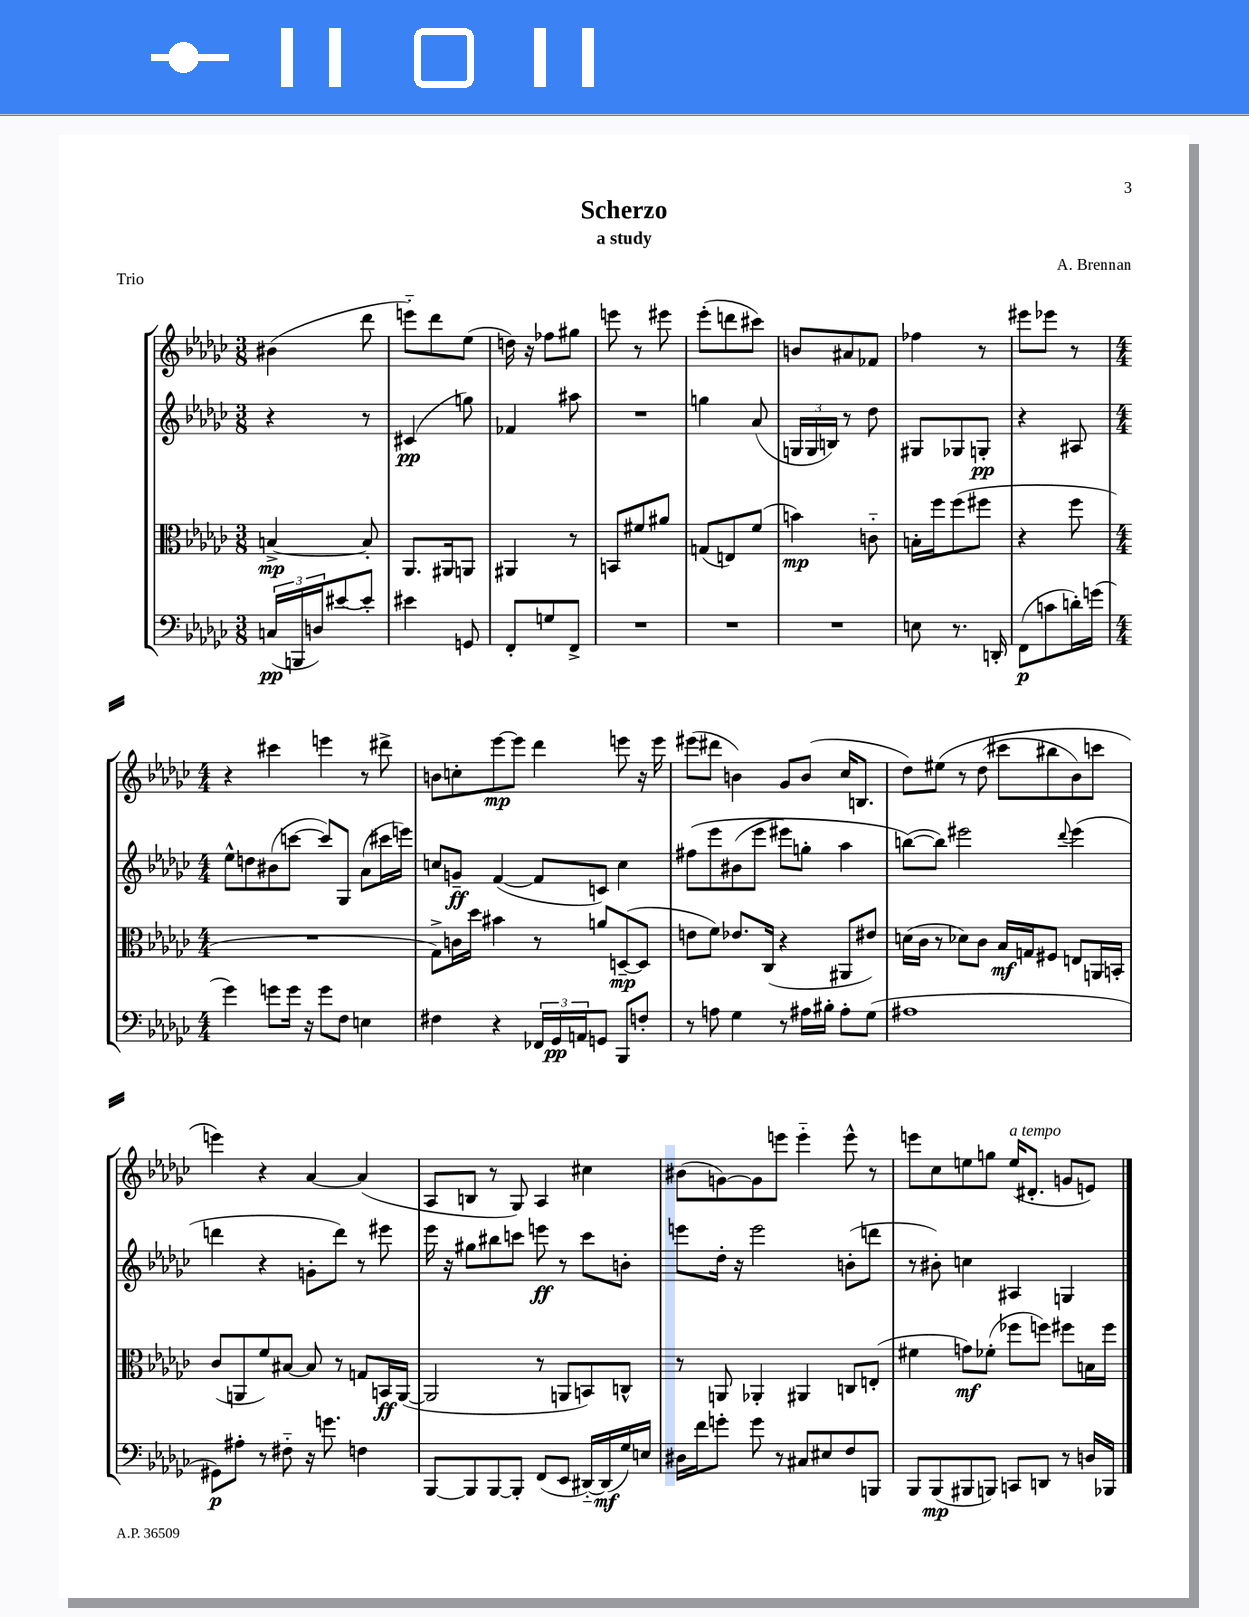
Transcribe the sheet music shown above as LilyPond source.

\header { title = "Scherzo" composer = "A. Brennan" subtitle = "a study" piece = "Trio" }
<<
\new StaffGroup <<
\new Staff = "s0" {
    \clef treble \key ges \major \numericTimeSignature \time 3/8
    bis'4( des'''8 |
    e'''8-_) des'''8 ees''8( |
    d''16) r16 fes''8 gis''8 |
    e'''8 r8 eis'''8 |
    ees'''8-.( d'''8 cis'''8) |
    b'8 ais'8 fes'8 |
    fes''4 r8 |
    eis'''8 ees'''8 r8 |
    \numericTimeSignature \time 4/4 r4 cis'''4 e'''4 r8 dis'''8-> |
    b'8 c''8-. ees'''8~\mp ees'''8 des'''4 e'''8 r16 e'''16 |
    eis'''8( dis'''8 b'4) ges'8 b'8( ces''16 b8. |
    des''8) eis''8\( r8 des''8( cis'''8 bis''8 bes'8) c'''8 |
    e'''4\) r4 aes'4~ aes'4( |
    aes8 b8 r8 ges8) aes4 cis''4 |
    bis'8( g'8~) g'8 e'''8 e'''4-_ e'''8-^ r8 |
    e'''8 ces''8 e''8 g''8 e''16^\markup { \italic "a tempo" }( dis'8.-. g'8 e'8) \bar "|." |
}
\new Staff = "s1" {
    \clef treble \key ges \major \numericTimeSignature \time 3/8
    r4 r8 |
    cis'4\pp( g''8) |
    fes'4 ais''8 |
    R4. |
    g''4 aes'8( |
    \tuplet 3/2 { g16 g16 b16) } r8 des''8 |
    gis8 ges8 g8-.\pp |
    r4 ais8 |
    \numericTimeSignature \time 4/4 ees''8-^ d''8 bis'8( c'''8~ c'''8) ges8 aes'8( cis'''16 e'''16) |
    c''8 g'8--\ff f'4~( f'8 c'8) c''4 |
    fis''8\( ees'''8 bis'8( ees'''8 eis'''8) g''8-. aes''4 |
    b''8~(\) b''8) eis'''2 \appoggiatura { des'''8 } eis'''4( |
    d'''4 r4 g'8-. d'''8) r8 eis'''8 |
    ees'''16 r16 gis''8 bis''8 c'''8 e'''8\ff r8 c'''8 b'8-. |
    e'''8 des''16-. r16 e'''2 b'8-.( d'''8 |
    r8 bis'8-.) c''4 ais4 g4 \bar "|." |
}
\new Staff = "s2" {
    \clef alto \key ges \major \numericTimeSignature \time 3/8
    b4~->\mp b8-. |
    aes,8. ais,16 a,8 |
    ais,4 r8 |
    b,8 fis'8 ais'8 |
    g8( e8) f'8( |
    b'4\mp) c'8-_ |
    b16-. f''16 f''8( fis''8 |
    r4 f''8 |
    \numericTimeSignature \time 4/4 R1 |
    ges8->) c'16 des''16 bis'4 r8 a'8 d8~--\mp( d8 |
    e'8 f'8) ees'8. ces16( r4 ais,8 eis'8) |
    d'16( ces'16 r8 des'8) ces'8 bes16\mf g16 fis8 e8 a,16 b,16-. |
    ces'8( a,8 f'8) bis8~ bis8 r8 g8 b,16\ff a,16~( |
    a,2 r8 a,8 b,8) c8-^ |
    r8 a,8 aes,4-. ais,4 c8 e8-.( |
    fis'4 g'8\mf) fes'8-.( fes''8 f''8) fis''8 b16 fis''16 \bar "|." |
}
\new Staff = "s3" {
    \clef bass \key ges \major \numericTimeSignature \time 3/8
    \tuplet 3/2 { c16\pp( b,,16 d16) } eis'8~ eis'8-. |
    eis'4 g,8 |
    f,8-. g8 f,8-> |
    R4. |
    R4. |
    R4. |
    e8 r8. d,16-. |
    f,8\p( c'8 d'16-.) g'16( |
    \numericTimeSignature \time 4/4 ges'4) g'8 g'16 r16 g'8 f8 e4 |
    fis4 r4 \tuplet 3/2 { fes,16 ges,16\pp a,16 } g,8 bes,,8 f8-. |
    r8 a8 ges4 r8 ais16 bis16-. ais8-. ges8( |
    ais1 |
    gis,8\p) ais8-. r8 fis8-_ r16 g'8. f4 |
    bes,,8~ bes,,8 bes,,8~ bes,,8-. f,8( ees,8 dis,16~-_) dis,16\mf( ges16) e16 |
    dis16 f'16 g'8-. g'8 r8 cis8 eis8 f8 b,,8 |
    bes,,8 bes,,8\mp( bis,,8 b,,8) c,8 d,8 r8 d16 bes,,16 \bar "|." |
}
>>
>>
\layout { \context { \Score \remove "Bar_number_engraver" } }
